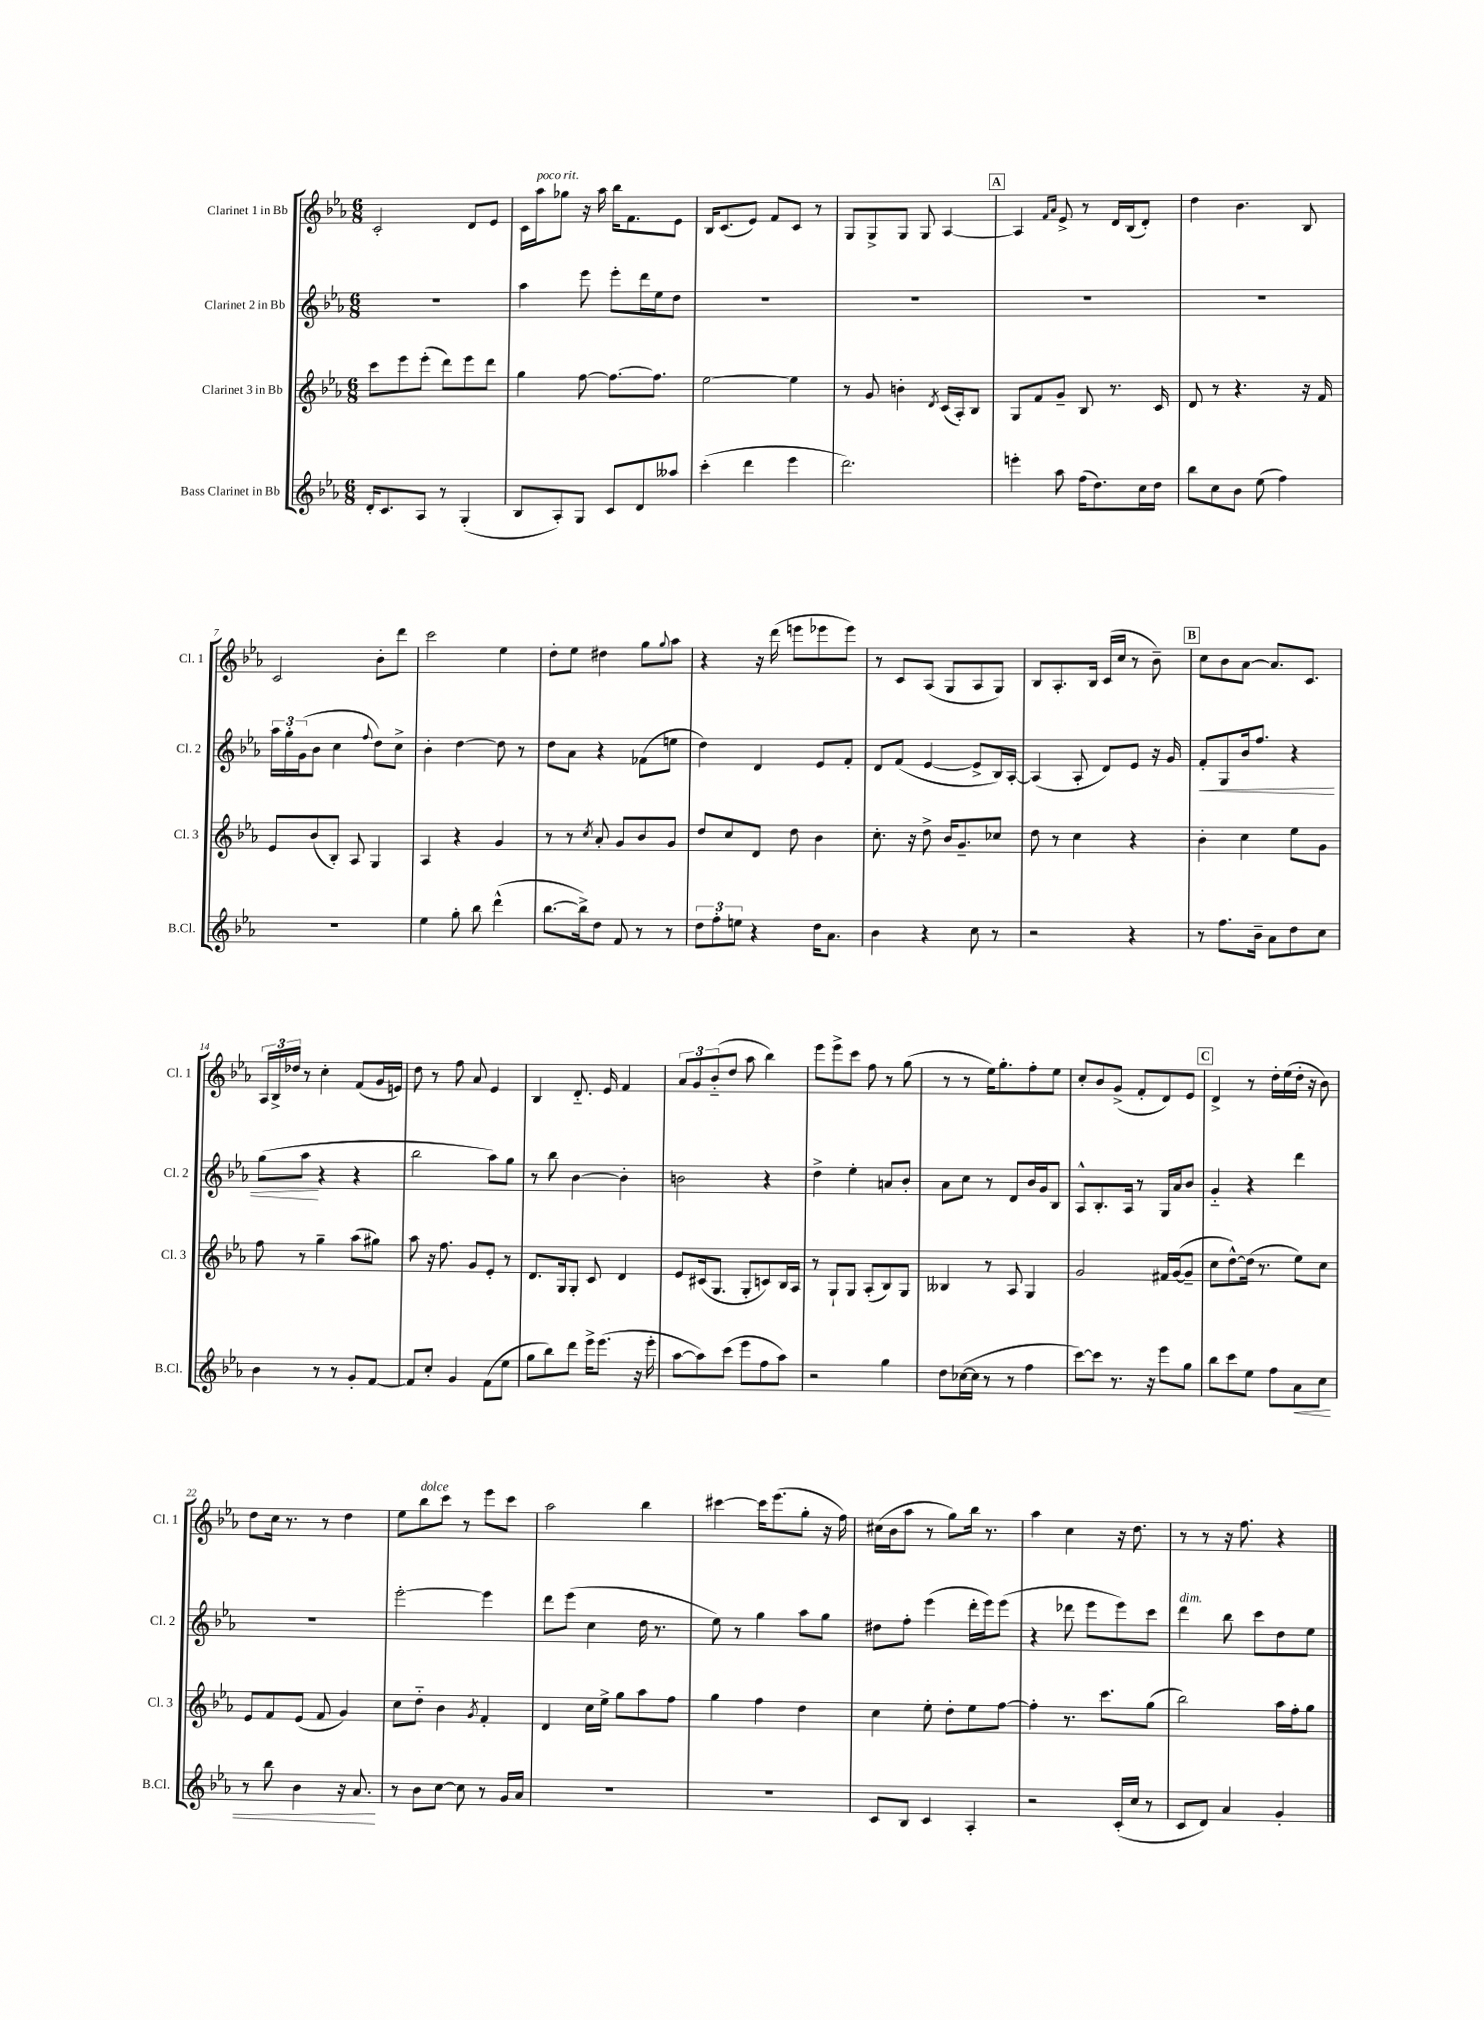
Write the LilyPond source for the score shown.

<<
\new StaffGroup <<
\new Staff = "s0" \with { instrumentName = "Clarinet 1 in Bb" shortInstrumentName = "Cl. 1" } {
    \clef treble \key ees \major \numericTimeSignature \time 6/8
    c'2-. d'8 ees'8 |
    c'16 aes''16^\markup { \italic "poco rit." } ges''8 r16 aes''16 bes''16 f'8. ees'8 |
    bes16 c'8.( ees'8) f'8 c'8 r8 |
    g8 g8-> g8 g8 aes4~ |
    \mark \markup { \box "A" } aes4 \grace { f'16 aes'16 } ees'8-> r8 d'16 bes16( d'8-.) |
    d''4 bes'4. bes8 |
    c'2 bes'8-. d'''8 |
    c'''2 ees''4 |
    d''8-. ees''8 dis''4 g''8 \appoggiatura { g''8 } aes''8 |
    r4 r16 d'''16( e'''8 ees'''8 ees'''8) |
    r8 c'8 aes8( g8 aes8 g8) |
    bes8 aes8.-. bes16 c'16( c''16 r8 bes'8--) |
    \mark \markup { \box "B" } c''8 bes'8 aes'8~ aes'8. c'8. |
    \tuplet 3/2 { aes16 bes16-> des''16 } r8 c''4-. f'8( g'16 e'16) |
    d''8 r8 f''8 aes'8 ees'4 |
    bes4 d'8.-_ ees'16 f'4 |
    \tuplet 3/2 { aes'8 g'8 bes'8-_( } d''8 aes''8 bes''4) |
    ees'''8 ees'''8-> c'''8 f''8 r8 g''8( |
    r8 r8 ees''16) g''8.-. f''8-. ees''8 |
    c''8-. bes'8 g'8->( f'8-. d'8) ees'8 |
    \mark \markup { \box "C" } d'4-> r8 d''16-. ees''16( d''16-. r16 bes'8) |
    d''8 c''16 r8. r8 d''4 |
    ees''8 bes''8^\markup { \italic "dolce" } c'''8 r8 ees'''8 c'''8 |
    aes''2 bes''4 |
    cis'''4~ cis'''16 ees'''8.( g''8-. r16 f''16) |
    cis''16( bes'16 aes''8 r8 g''8) bes''16 r8. |
    aes''4 c''4 r16 d''8. |
    r8 r8 r16 f''8. r4 \bar "|." |
}
\new Staff = "s1" \with { instrumentName = "Clarinet 2 in Bb" shortInstrumentName = "Cl. 2" } {
    \clef treble \key ees \major \numericTimeSignature \time 6/8
    R2. |
    aes''4 ees'''8 ees'''8-. d'''16 ees''16 d''8 |
    R2. |
    R2. |
    \mark \markup { \box "A" } R2. |
    R2. |
    \tuplet 3/2 { aes''16 g''16-. g'16( } bes'8 c''4 \appoggiatura { f''8 } d''8) c''8-> |
    bes'4-. d''4~ d''8 r8 |
    d''8 aes'8 r4 fes'8( e''8 |
    d''4) d'4 ees'8 f'8-. |
    d'8 f'8( ees'4~ ees'8-> bes16) aes16~-. |
    aes4( aes8-. d'8) ees'8 r16 g'16 |
    \mark \markup { \box "B" } f'8-.\< g8 bes'16 f''8. r4 |
    g''8( aes''8\! r4 r4 |
    bes''2 aes''8) g''8 |
    r8 bes''8 bes'4~ bes'4-. |
    b'2 r4 |
    d''4-> ees''4-. a'8 bes'8-. |
    aes'8 c''8 r8 d'8 bes'16 g'16 bes8 |
    aes8-^ bes8.-. aes16 r8 g16 aes'16 bes'8 |
    \mark \markup { \box "C" } g'4-_ r4 d'''4 |
    R2. |
    ees'''2~-. ees'''4 |
    d'''8 ees'''8( c''4 d''16 r8. |
    ees''8) r8 g''4 aes''8 g''8 |
    dis''8 f''8-. ees'''4( d'''16-. ees'''16) ees'''8( |
    r4 des'''8 ees'''8 ees'''8) c'''8 |
    d'''4^\markup { \italic "dim." } bes''8 c'''8 d''8 ees''8 \bar "|." |
}
\new Staff = "s2" \with { instrumentName = "Clarinet 3 in Bb" shortInstrumentName = "Cl. 3" } {
    \clef treble \key ees \major \numericTimeSignature \time 6/8
    c'''8 ees'''8 ees'''8-.( d'''8) ees'''8 d'''8 |
    g''4 f''8~ f''8.~ f''8. |
    ees''2~ ees''4 |
    r8 g'8 b'4-. \acciaccatura { d'8 } c'16( aes16-.) bes8 |
    \mark \markup { \box "A" } g8 f'8 g'8-- bes8 r8. c'16 |
    d'8 r8 r4. r16 f'16 |
    ees'8 bes'8( bes8-.) aes8 g4 |
    aes4 r4 g'4 |
    r8 r8 \acciaccatura { c''8 } aes'8-. g'8 bes'8 g'8 |
    d''8 c''8 d'8 d''8 bes'4 |
    c''8.-. r16 d''8-> bes'16 g'8.-- ces''8 |
    d''8 r8 c''4 r4 |
    \mark \markup { \box "B" } bes'4-. c''4 ees''8 g'8 |
    f''8 r8 g''4-- aes''8( gis''8) |
    aes''8 r16 f''8. g'8 ees'8-. r8 |
    d'8. g16 g8-. c'8 d'4 |
    ees'8 cis'16( g8. g8-. c'8) bes16 aes16 |
    r8 g8-! g8 aes8-.( bes8) g8 |
    beses4 r8 aes8 g4 |
    g'2 fis'16 g'16~( g'8-- |
    \mark \markup { \box "C" } c''8 d''8~-^) d''16( r8. ees''8) c''8 |
    ees'8 f'8 ees'8( f'8 g'4) |
    c''8 d''8-_ bes'4 \acciaccatura { g'8 } f'4-. |
    d'4 c''16 ees''16-> g''8 aes''8 f''8 |
    g''4 f''4 d''4 |
    c''4 ees''8-. d''8-. ees''8 f''8~ |
    f''4-. r8. c'''8. g''8( |
    bes''2) aes''16 f''16-. g''8 \bar "|." |
}
\new Staff = "s3" \with { instrumentName = "Bass Clarinet in Bb" shortInstrumentName = "B.Cl." } {
    \clef treble \key ees \major \numericTimeSignature \time 6/8
    d'16-. c'8. aes8 r8 g4-.( |
    bes8 aes8-.) g8 c'8 d'8 aeses''8 |
    c'''4-.( d'''4 ees'''4 |
    d'''2.) |
    \mark \markup { \box "A" } e'''4-. aes''8 f''16( d''8.) c''16 d''16 |
    bes''8 c''8 bes'8 ees''8( f''4) |
    R2. |
    ees''4 g''8-. bes''8 d'''4-^( |
    bes''8.~ bes''16->) d''8 f'8 r8 r8 |
    \tuplet 3/2 { d''8 f''8-. e''8 } r4 d''16 aes'8. |
    bes'4 r4 c''8 r8 |
    r2 r4 |
    \mark \markup { \box "B" } r8 f''8. bes'16-- aes'8 d''8 c''8 |
    bes'4 r8 r8 g'8-. f'8~ |
    f'8 c''8-. g'4 f'8( ees''8 |
    g''8 bes''8) d'''8 ees'''16-> ees'''8.( r16 ees'''16-. |
    aes''8~ aes''8) c'''8( ees'''8 f''8 aes''8) |
    r2 g''4 |
    d''8 ces''16~( ces''16 r8 r8 f''4 |
    c'''8~) c'''8 r8. r16 ees'''8 g''8 |
    \mark \markup { \box "C" } bes''8 c'''8 ees''8 f''8 aes'8\< c''8 |
    r8 bes''8 bes'4 r16 aes'8.\! |
    r8 bes'8 c''8~ c''8 r8 g'16 aes'16 |
    R2. |
    R2. |
    c'8 bes8 c'4 aes4-. |
    r2 c'16-.( c''16 r8 |
    c'8 d'8) aes'4 g'4-. \bar "|." |
}
>>
>>
